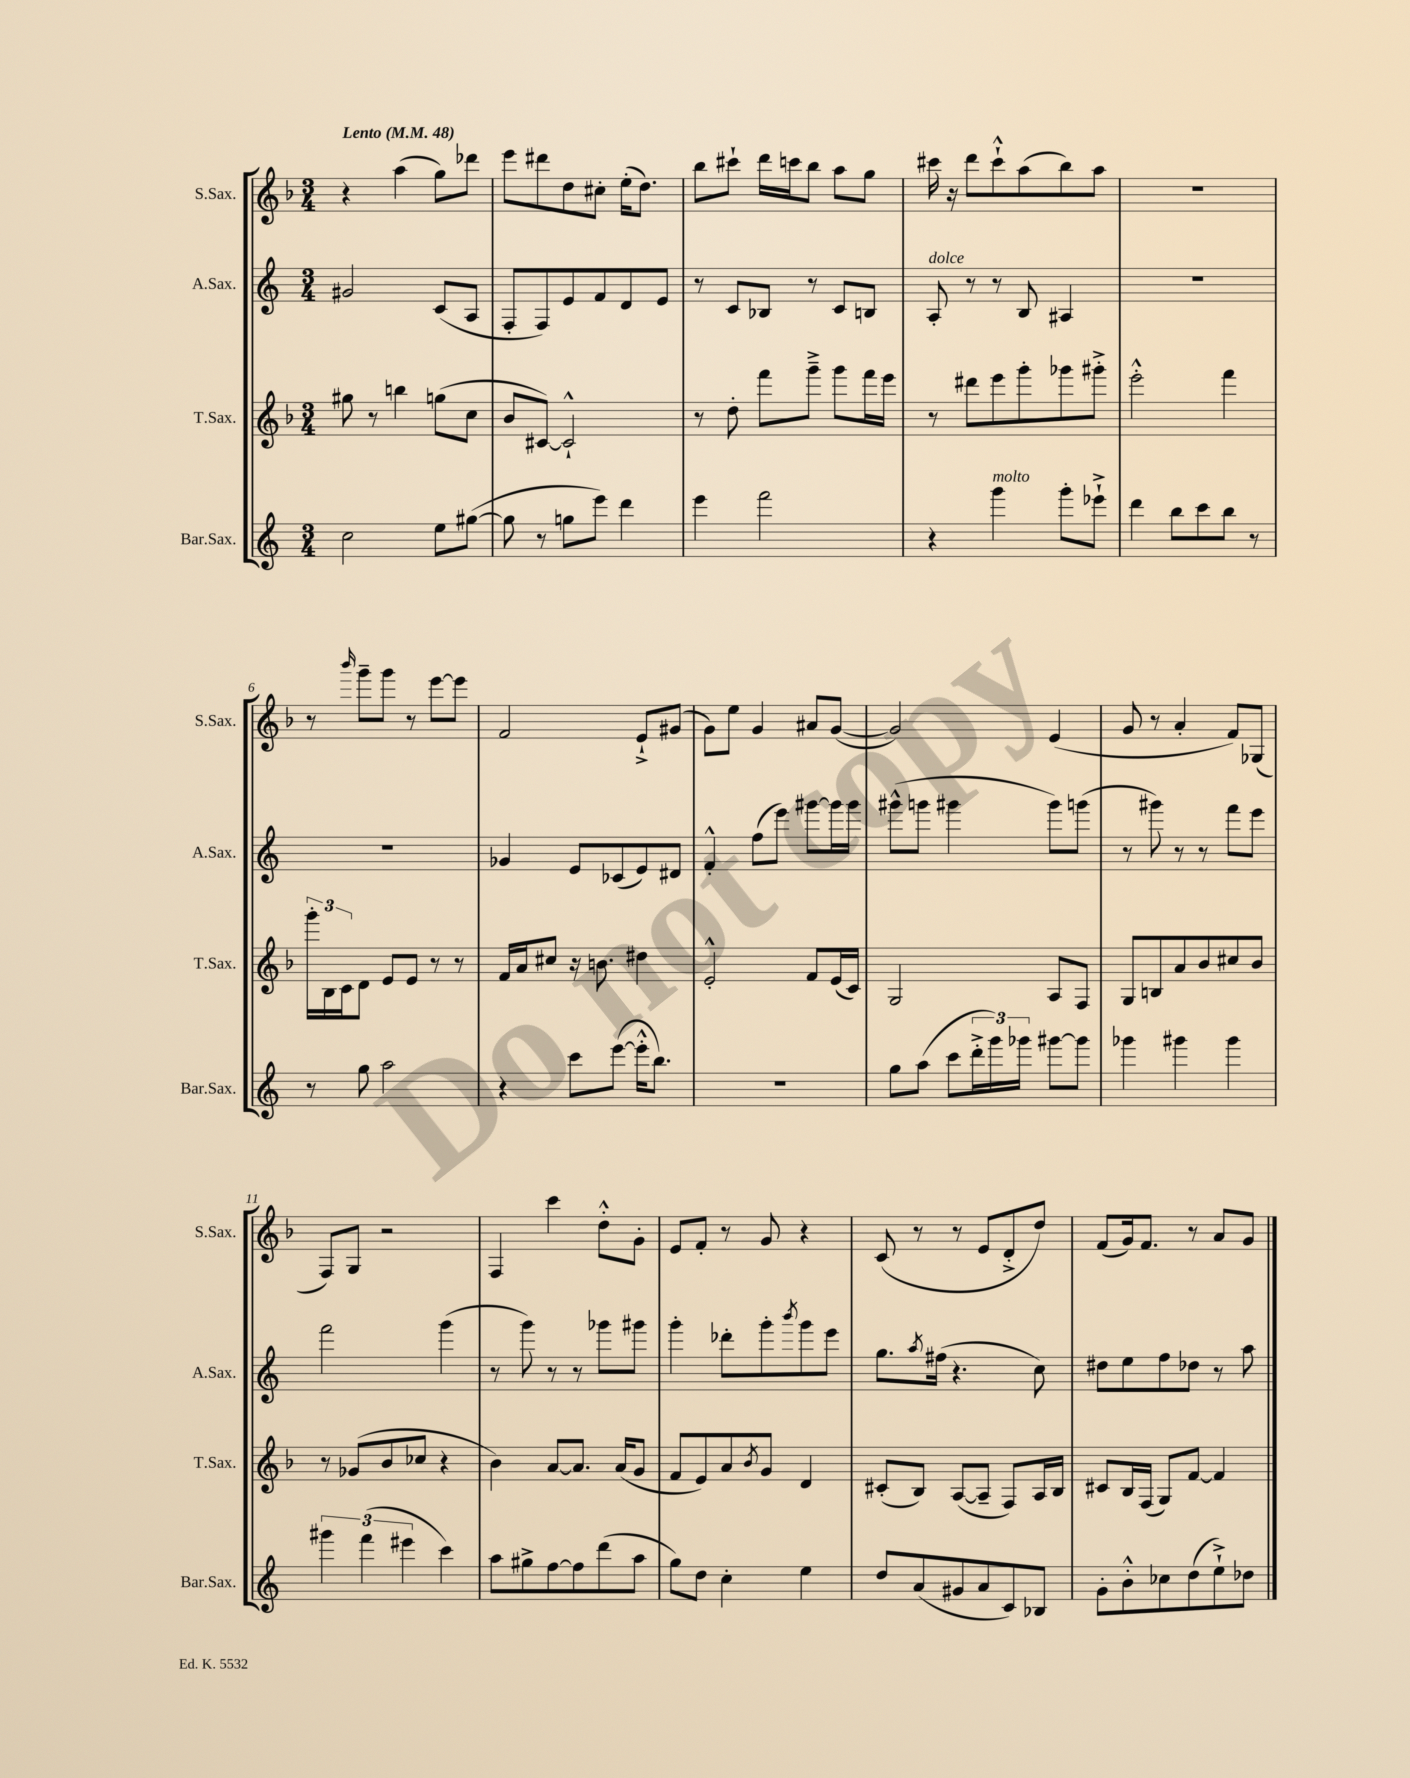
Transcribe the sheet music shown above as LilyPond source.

<<
\new StaffGroup <<
\new Staff = "s0" \with { instrumentName = "S.Sax." shortInstrumentName = "S.Sax." } {
    \clef treble \key f \major \numericTimeSignature \time 3/4 \tempo "Lento" 4 = 48
    r4 a''4( g''8) des'''8 |
    e'''8 dis'''8 d''8 cis''8-. e''16-.( d''8.) |
    bes''8 cis'''8-! d'''16 c'''16 bes''8 a''8 g''8 |
    cis'''16 r16 d'''8 cis'''8-!-^ a''8( bes''8) a''8 |
    R2. |
    r8 \grace { bes'''16 } g'''8-- g'''8 r8 e'''8~ e'''8 |
    f'2 e'8-!-> gis'8( |
    g'8) e''8 g'4 ais'8 g'8~( |
    g'2) e'4( |
    g'8 r8 a'4-. f'8) ges8( |
    f8) g8 r2 |
    f4 c'''4 d''8-.-^ g'8-. |
    e'8 f'8-. r8 g'8 r4 |
    c'8( r8 r8 e'8 d'8-.-> d''8) |
    f'8( g'16) f'8. r8 a'8 g'8 \bar "|." |
}
\new Staff = "s1" \with { instrumentName = "A.Sax." shortInstrumentName = "A.Sax." } {
    \clef treble \key c \major \numericTimeSignature \time 3/4
    gis'2 c'8( a8 |
    f8-. f8) e'8 f'8 d'8 e'8 |
    r8 c'8 bes8 r8 c'8 b8 |
    a8-.^\markup { \italic "dolce" } r8 r8 b8 ais4 |
    R2. |
    R2. |
    ges'4 e'8 ces'8( e'8) dis'8 |
    f'4-.-^ f''8( e'''8) gis'''8~ gis'''16 gis'''16 |
    gis'''8-^( g'''8 gis'''4 gis'''8) g'''8( |
    r8 gis'''8) r8 r8 f'''8 e'''8 |
    f'''2 g'''4( |
    r8 g'''8) r8 r8 ges'''8 gis'''8 |
    g'''4-. des'''8-. g'''8-. \acciaccatura { b'''8 } g'''8 e'''8 |
    g''8. \acciaccatura { a''8 } fis''16( r4. c''8) |
    dis''8 e''8 f''8 des''8 r8 a''8 \bar "|." |
}
\new Staff = "s2" \with { instrumentName = "T.Sax." shortInstrumentName = "T.Sax." } {
    \clef treble \key f \major \numericTimeSignature \time 3/4
    gis''8 r8 b''4 g''8( c''8 |
    bes'8 cis'8~) cis'2-!-^ |
    r8 d''8-. f'''8 g'''8---> g'''8 f'''16 e'''16 |
    r8 dis'''8 e'''8 g'''8-. ges'''8 gis'''8-.-> |
    e'''2-.-^ f'''4 |
    \tuplet 3/2 { g'''16-. bes16 c'16 } d'8 e'8 e'8 r8 r8 |
    f'16 a'16 cis''8 r16 b'8. dis''4 |
    e'2-.-^ f'8 e'16( c'16) |
    g2 a8 f8 |
    g8 b8 a'8 bes'8 cis''8 bes'8 |
    r8 ges'8( bes'8 ces''8 r4 |
    bes'4) a'8~ a'8. a'16( g'8 |
    f'8 e'8) a'8 \acciaccatura { bes'8 } g'8 d'4 |
    cis'8-.( bes8) a8~( a8-- f8) a16 bes16 |
    cis'8 bes16 f16( g8) f'8~ f'4 \bar "|." |
}
\new Staff = "s3" \with { instrumentName = "Bar.Sax." shortInstrumentName = "Bar.Sax." } {
    \clef treble \key c \major \numericTimeSignature \time 3/4
    c''2 e''8 gis''8~( |
    gis''8 r8 g''8 e'''8) d'''4 |
    e'''4 f'''2 |
    r4 g'''4^\markup { \italic "molto" } g'''8-. ees'''8-!-> |
    d'''4 b''8 c'''8 b''8 r8 |
    r8 g''8 a''2 |
    r4 c'''8 e'''8~( e'''16-.-^ b''8.) |
    R2. |
    g''8 a''8( c'''8 \tuplet 3/2 { d'''16-.-> g'''16) ges'''16 } gis'''8~ gis'''8 |
    ges'''4 gis'''4 gis'''4 |
    \tuplet 3/2 { gis'''4 f'''4( eis'''4 } c'''4) |
    a''8 gis''8-> f''8~ f''8 d'''8( a''8 |
    g''8) d''8 c''4-. e''4 |
    d''8 a'8( gis'8 a'8 c'8) bes8 |
    g'8-. b'8-.-^ ces''8 d''8( e''8-!->) des''8 \bar "|." |
}
>>
>>
